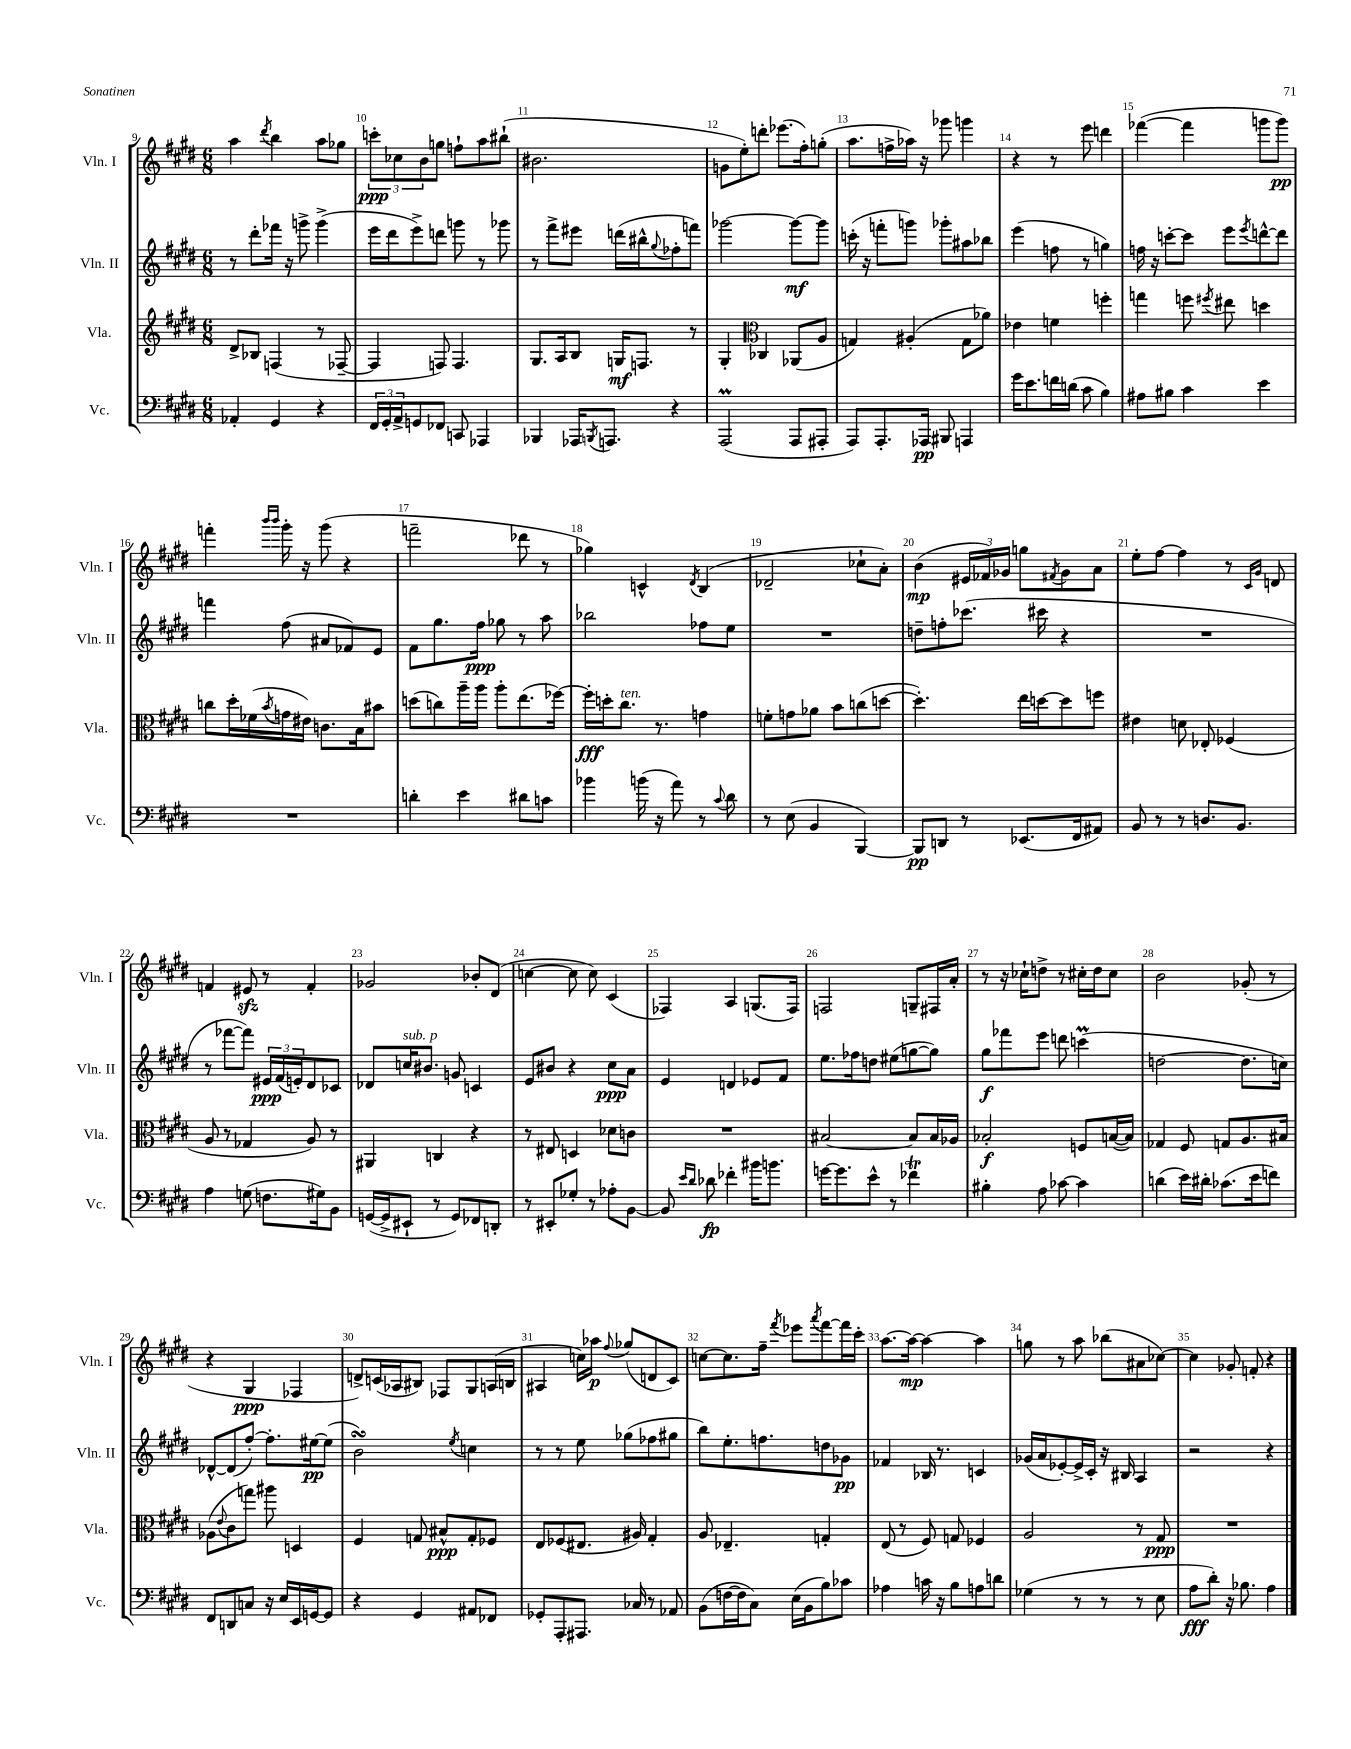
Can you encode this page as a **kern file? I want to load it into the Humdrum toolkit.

**kern	**kern	**kern	**kern
*staff4	*staff3	*staff2	*staff1
*clefF4	*clefG2	*clefG2	*clefG2
*k[f#c#g#d#]	*k[f#c#g#d#]	*k[f#c#g#d#]	*k[f#c#g#d#]
*M6/8	*M6/8	*M6/8	*M6/8
4AA-'	8d#^	8r	4aa
.	8B-	8ddd#'	.
.	.	.	8qddd#
4GG#	(4F	16fff-	4bb
.	.	16r	.
.	.	8ggg^	.
4r	8r	(4ggg^	8aa
.	[8F-~	.	8gg-
=	=	=	=
24FF#	4F-]	16eee	12ccc'
24GG#'	.	.	.
.	.	16ddd#	.
24AA^	.	.	12cc-
8GG	.	8eee^)	.
.	.	.	12b
8FF-	8F)	8ddd	8gg
8CC	4.F	8ggg	8ff`
4AAA-	.	8r	8aa
.	.	8ggg-	(8bb#`
=	=	=	=
4BBB-	8.G#	8r	2.b#
.	.	8fff#^	.
.	16A	.	.
16AAA-	8B	8eee#	.
8qBBB	.	.	.
8.AAA	.	.	.
.	16G	(16ddd	.
.	8.F	16bb#^^	.
.	.	8qqgg#	.
4r	.	8ff-'	.
.	8r	8fff)	.
=	=	=	=
(2AAA	4G#'	[2ggg-	8g
.	.	.	8ee')
*	*clefC3	*	*
.	4C-	.	8ddd'
.	.	.	(8.eee-
8AAA	(8AA-	8ggg-_	.
.	.	.	16ff#')
8AAA#'	8A	8ggg-]	(8gg'
=	=	=	=
8AAA)	4G)	(16ccc'	8.aa
.	.	16r	.
8.AAA'	.	8fff'	.
.	.	.	16ff^
.	(4A#'	8ggg)	16aa-)
16AAA-	.	.	16r
8BBB#	.	8ggg-'	8ggg-
4AAA	8G	8aa#	4ggg
.	8a-)	8bb-	.
=	=	=	=
16g#	4e-	(4eee	4r
8.e	.	.	.
16f	4f	8ff	8r
(16d	.	.	.
8c#	.	8r	8eee
4B)	4ff'	4gg)	4ddd
=	=	=	=
8A#	4gg	16ff	([4fff-
.	.	16r	.
8B#	.	[8ccc'	.
4c#	8ff	8ccc]	4fff-]
.	8qff#	.	.
.	8ee#	8eee	.
.	.	8qeee	.
4e	4dd	[8ddd^^	8ggg
.	.	8ddd]	8ggg)
=	=	=	=
2.r	8cc	4fff	4fff'
.	16dd#'	.	.
.	(16f-	.	.
.	.	.	16qqbbb
.	8qb	.	16qqbbb
.	16g	(8ff#	16ggg#'
.	16e#)	.	16r
.	8.c	8a#	(8ggg#
.	.	8f-)	4r
.	16B	.	.
.	8b#	8e	.
=	=	=	=
4d'	(8dd	8f#	2fff~
.	8cc)	8.gg#	.
4e	16aa~	.	.
.	16aa	16ff#	.
.	8aa'	8gg-	.
8d#	(8.ee	8r	8ddd-
8c	.	8aa	8r
.	[16ff-)	.	.
=	=	=	=
4b-	16ff-']	2bb-	4gg-)
.	16dd'	.	.
.	8.cc#	.	.
(16b	.	.	4c^^
16r	8.r	.	.
8a)	.	.	.
.	.	.	8qd#
8r	4g	8ff-	(4B
8qqc#	.	.	.
8d#	.	8ee	.
=	=	=	=
8r	8f'	2.r	2d-~
(8E	8g	.	.
4BB	8a-	.	.
.	8b	.	.
[4BBB)	(8cc	.	8cc-`
.	[8dd	.	8a')
=	=	=	=
8BBB]	4.dd'])	8dd~	(4b
8DD	.	8ff'	.
8r	.	(8.ccc-	24e#
.	.	.	24f-)
.	.	.	24g-
(8.EE-	16ee	.	8gg
.	[16dd	16ccc#	.
.	.	.	8qf#
.	8dd]	4r	8g-
16FF#	.	.	.
8AA#)	8ff	.	8a
=	=	=	=
8BB	4e#	2.r	8ee'
8r	.	.	[8ff#
8r	8d	.	4ff#]
8.D	8E-'	.	.
.	(4F-	.	8r
8.BB	.	.	.
.	.	.	16qqc#
.	.	.	16qqg#
.	.	.	8d
=	=	=	=
4A	8A	8r	4f
.	8r	[8fff-	.
(8G	4G-	8fff-])	8e#
8.F	.	24e#	8r
.	.	(24f#	.
.	.	24e')	.
.	8A)	8d#	4f'
16G#)	.	.	.
8BB	8r	8c-	.
=	=	=	=
([16GG	4AA#	8d-	2g-
16GG^]	.	.	.
8EE#`	.	16cc	.
.	.	8.b#	.
8r	4C	.	.
8GG)	.	8g	.
8FF-	4r	4c	8b-'
8DD'	.	.	(8d#
=	=	=	=
8r	8r	8e	[4cc
8EE#'	8E#	8b#	.
8G-'	4D	4r	8cc]
8r	.	.	8cc)
8A-'	8d-	8cc#	(4c#
[8BB	8c	8a	.
=	=	=	=
8BB]	2.r	4e	4F-)
16qqe	.	.	.
16qqd#	.	.	.
8d-	.	.	.
4f-'	.	4d	4A
16b#	.	8e-	(8.G
8.b	.	.	.
.	.	8f#	.
.	.	.	16F-)
=	=	=	=
[16g	[2B#	8.ee	2F
8.g]	.	.	.
.	.	16ff-	.
8e^^	.	8dd	.
8r	.	(8ee#	.
4f-	8B#]	[8gg	8G~
.	16B#	8gg])	16F#
.	16A-	.	16a'
=	=	=	=
4B#'	2B-'	8gg#	8r
.	.	8fff-	16r
.	.	.	16cc-`
8A	.	8eee	8dd^
[8c-	.	8ddd	8r
4c-]	8F	(4ccc	16cc#'
.	.	.	16dd
.	([16B	.	8cc#
.	16B])	.	.
=	=	=	=
(4d	4G-	[2dd	2b
16e)	8F#	.	.
16d#'	.	.	.
(8.c-	8G	.	.
.	8.A	8.dd]	(8g-'
16e	.	.	.
8f)	.	.	8r
.	16B#	16cc)	.
=	=	=	=
8FF#	(8A-	[8d-^^	4r
.	8qqe	.	.
8DD	8c#	(8d-]	.
8C	8gg)	[8ff#')	4G#
16r	8aa#	8.ff#']	.
16E	.	.	.
16EE	4D	.	4F-
[16GG	.	[16ee#	.
8GG]	.	(8ee#]	.
=	=	=	=
4r	4F#	2b)	8d^)
.	.	.	(16c
.	.	.	16A-
4GG#	8G	.	8B#)
.	8B#^^	.	8F-
.	.	8qee	.
8AA#	8G'	4cc	8G#
8FF-	8F-	.	(16A
.	.	.	16B
=	=	=	=
8GG-'	8E	8r	4A#
8AAA'	(8F-	8r	.
8.AAA#	8.E#	8ee	16cc)
.	.	.	16aa-
.	.	.	8qqff#
.	.	(8gg-	(8gg-
16C-	16A#)	.	.
8r	4G#'	8ff-	8d
8AA-	.	8gg#	8c#)
=	=	=	=
(8BB	8A	8bb)	[8cc
[16F	4.E-~	8.ee'	8.cc]
16F]	.	.	.
8C#)	.	.	.
.	.	8.ff	16ff#~
.	.	.	8qfff#
(16E	.	.	8eee-
16BB	.	.	.
.	.	.	8qaaa
8B)	4G'	8dd	[8fff#
8c-	.	8g-	16fff#]
.	.	.	16ccc#'
=	=	=	=
4A-	(8E	4f-	[8.aa
.	8r	.	.
.	.	.	16aa_
16c	8F#)	16B-	4aa_
16r	.	8.r	.
8B	8G	.	.
8A	4F-	4c	4aa]
8d	.	.	.
=	=	=	=
(4G-	2A	(16g-	8gg
.	.	16a	.
.	.	[8e-')	8r
8r	.	16e-^]	8aa
.	.	16c#'	.
8r	.	16r	(8bb-
.	.	16B#	.
8r	8r	4A	8a#
8E	8G#	.	[8cc-)
=	=	=	=
8A	2.r	2r	4cc-]
8d#')	.	.	.
16r	.	.	8g-'
8.B-	.	.	.
.	.	.	8f'
4A	.	4r	4r
==	==	==	==
*-	*-	*-	*-
